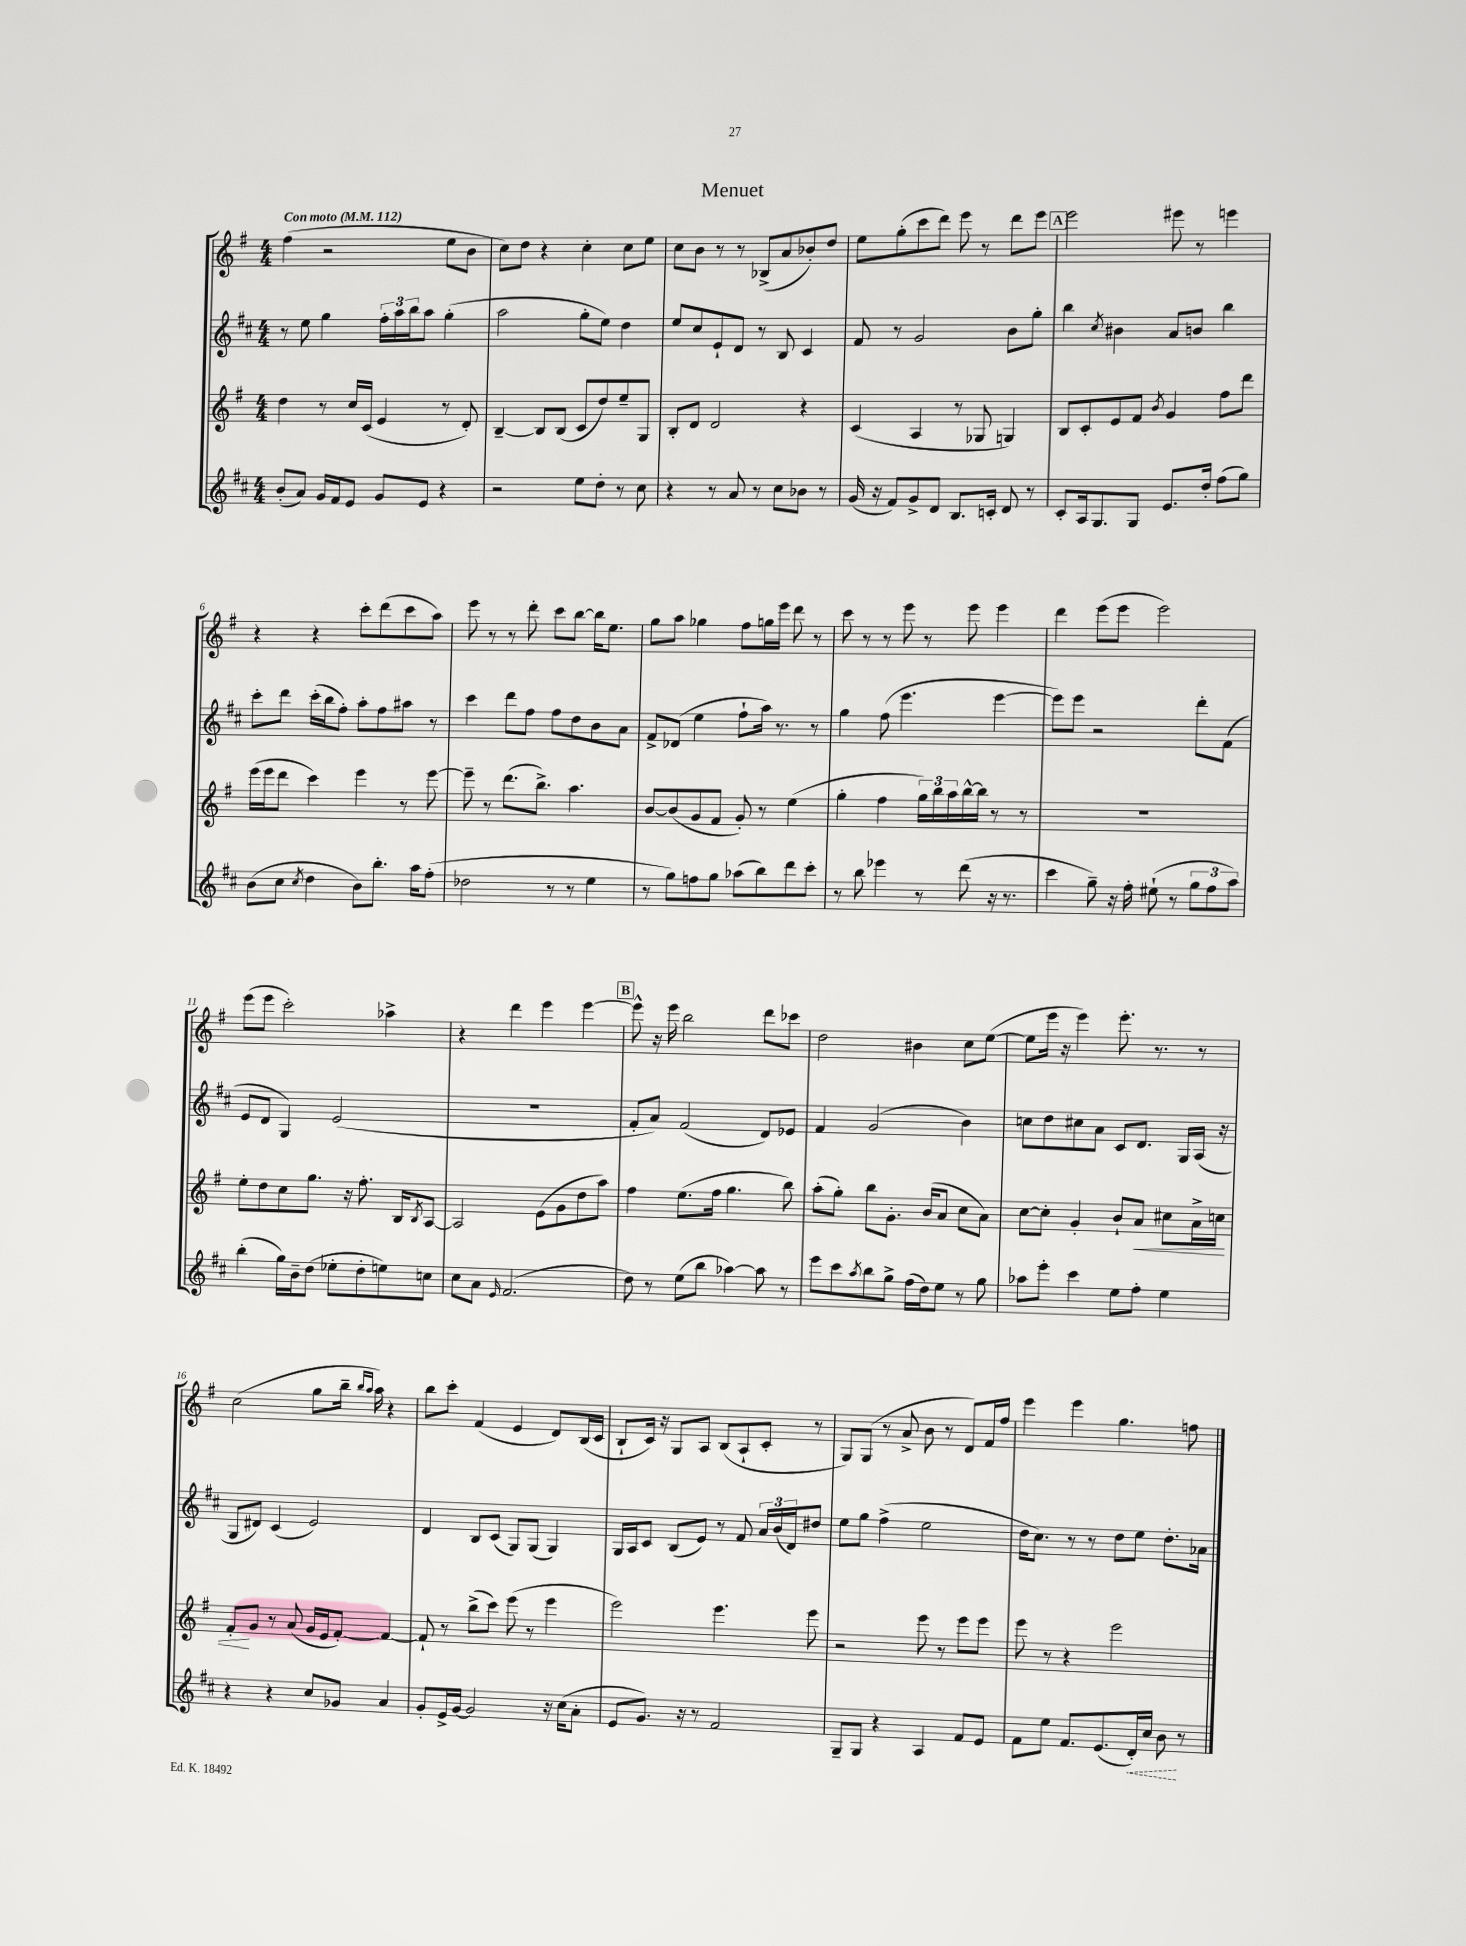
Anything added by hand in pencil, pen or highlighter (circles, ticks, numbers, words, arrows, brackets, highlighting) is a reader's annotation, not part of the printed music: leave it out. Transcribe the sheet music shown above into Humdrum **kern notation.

**kern	**dynam	**kern	**dynam	**kern	**kern
*part4	*part4	*part3	*part3	*part2	*part1
*staff4	*staff4	*staff3	*staff3	*staff2	*staff1
*clefG2	*	*clefG2	*	*clefG2	*clefG2
*k[f#c#]	*	*k[f#]	*	*k[f#c#]	*k[f#]
*M4/4	*	*M4/4	*	*M4/4	*M4/4
*MM112	*	*MM112	*	*MM112	*MM112
=1	=1	=1	=1	=1	=1
!	!	!	!	!	!LO:TX:a:B:t=Con moto
(8b'/L	.	4dd\	.	8r	(4ff#\
8a/J)	.	.	.	8ee\	.
16g/LL	.	8r	.	4gg\	2r
16f#/J	.	.	.	.	.
8e/J	.	16cc/LL	.	.	.
.	.	(16c/JJ	.	.	.
8g/L	.	4e/	.	24ff#'\LL	.
.	.	.	.	24aa\	.
.	.	.	.	24bb\J	.
8e/J	.	.	.	8aa\J	.
4r	.	8r	.	(4gg'\	8ee\L
.	.	8d'/)	.	.	8b\J
=2	=2	=2	=2	=2	=2
2r	.	[4B~/	.	2aa\	8cc\L)
.	.	.	.	.	8dd\J
.	.	8B/L]	.	.	4r
.	.	(8B/J	.	.	.
8ee\L	.	8c/L	.	8gg'\L	4cc'\
8dd'\J	.	8dd/)	.	8ee\J)	.
8r	.	8ee~/	.	4dd\	8cc\L
8cc#\	.	8G/J	.	.	8ee\J
=3	=3	=3	=3	=3	=3
4r	.	8B'/L	.	8ee/L	8cc\L
.	.	8d/J	.	8cc#/	8b\J
8r	.	2d/	.	8e`/	8r
8a/	.	.	.	8d/J	8r
8r	.	.	.	8r	(8B-X^/L
8cc#\L	.	.	.	8B/	8a/
8b-X\J	.	4r	.	4c#/	8b-X'/)
8r	.	.	.	.	8dd/J
=4	=4	=4	=4	=4	=4
(16g/	.	(4c/	.	8f#/	8ee\L
16r	.	.	.	.	.
8f#/L)	.	.	.	8r	(8gg'\
8g^/	.	4A/	.	2g/	8ccc\
8d/J	.	.	.	.	8ddd\J)
8.B/L	.	8r	.	.	8eee\
.	.	8G-X/	.	.	8r
16cn'/Jk	.	.	.	.	.
8d/	.	4Gn/)	.	8b\L	8ddd\L
8r	.	.	.	8gg'\J	8eee\J
!!LO:REH:place=s1:t=A
=5	=5	=5	=5	=5	=5
8c#'/L	.	8B/L	.	4bb\	2eee\
16A/k	.	8c'/	.	.	.
8.G/	.	.	.	.	.
.	.	.	.	8qcc#/	.
.	.	8e/	.	4b#X\	.
8G/J	.	8f#/J	.	.	.
.	.	8qb/	.	.	.
8.e/L	.	4g/	.	8a/L	8eee#X\
.	.	.	.	8bn/J	8r
16dd'/Jk	.	.	.	.	.
(8ff#\L	.	8ff#\L	.	4bb\	4eeen\
8gg\J)	.	8ddd\J	.	.	.
!!LO:LB:g=z
=6	=6	=6	=6	=6	=6
(8b\L	.	(16eee\LL	.	8ccc#'\L	4r
.	.	16eee\J	.	.	.
8cc#\J	.	8ddd\J	.	8ddd\J	.
8qcc#/	.	.	.	.	.
4dd\	.	4ccc\)	.	(16ccc#'\LL	4r
.	.	.	.	16bb\J	.
.	.	.	.	8ff#'\J)	.
8b\L)	.	4eee\	.	8aa'\L	8ccc'\L
8.bb'\J	.	.	.	8ff#\	(8ddd\
.	.	8r	.	8aa#X\J	8ccc\
16aa\KL	.	.	.	.	.
(8ff#'\J	.	[8eee\	.	8r	8aa\J)
=7	=7	=7	=7	=7	=7
2dd-X\	.	8eee~\]	.	4ccc#\	8eee\
.	.	8r	.	.	8r
.	.	(8.ddd\L	.	8ddd\L	8r
.	.	.	.	8ff#\J	8ddd'\
.	.	8.bb^\J)	.	.	.
8r	.	.	.	8ff#\L	8ccc\L
8r	.	4.aa\	.	8dd\	[8bb\J
4ee\	.	.	.	8b\	16bb\KL]
.	.	.	.	.	8.ee\J
.	.	.	.	8a\J	.
=8	=8	=8	=8	=8	=8
8r	.	[8b/L	.	8f#^/L	8gg\L
8gg\L)	.	(8b/]	.	(8d-X/J	8aa\J
8ffn\	.	8g/	.	4ee\	4gg-X\
8gg\J	.	8f#/J	.	.	.
(8aa-X\L	.	8g'/)	.	8ff#`\L	8ff#\L
8bb\)	.	8r	.	16aa\Jk)	16ggn\L
.	.	.	.	8.r	16eee\JJ
8ddd\	.	(4ee\	.	.	8ddd\
8ccc#'\J	.	.	.	8r	8r
=9	=9	=9	=9	=9	=9
8r	.	4gg'\	.	4gg\	8ccc\
8bb\	.	.	.	.	8r
4eee-X\	.	4ff#\	.	(8ff#\	8r
.	.	.	.	4.eee\	8eee\
8r	.	24gg\LL)	.	.	8r
.	.	24bb\	.	.	.
.	.	24aa\	.	.	.
(8ddd\	.	[16bb^^\	.	.	8eee\
.	.	16bb\JJ]	.	.	.
16r	.	8r	.	[4eee\	4eee\
8.r	.	.	.	.	.
.	.	8r	.	.	.
=10	=10	=10	=10	=10	=10
4ccc#\	.	1r	.	8eee\L])	4ddd\
.	.	.	.	8eee\J	.
8gg~\)	.	.	.	2r	(8eee\L
16r	.	.	.	.	8eee\J
16ff#'\	.	.	.	.	.
(8ee#X`\	.	.	.	.	2eee\)
8r	.	.	.	.	.
12gg\L	.	.	.	8ddd'\L	.
12ff#\	.	.	.	.	.
.	.	.	.	(8f#\J	.
12aa\J)	.	.	.	.	.
!!LO:LB:g=z
=11	=11	=11	=11	=11	=11
(4bb'\	.	8ee'\L	.	8e/L	(8eee\L
.	.	8dd\	.	8d/J	8eee\J
16gg\LL)	.	8cc\	.	4G/)	2ccc'\)
16b~\J	.	.	.	.	.
(8dd\J	.	8.gg\J	.	.	.
8ee-X'\L	.	.	.	(2e/	.
.	.	16r	.	.	.
8dd'\	.	8.ff#'\	.	.	.
8een\)	.	.	.	.	4aa-X^\
.	.	16B/KL	.	.	.
.	.	8qB/	.	.	.
8ccn\J	.	[8A/J	.	.	.
=12	=12	=12	=12	=12	=12
8cc#\L	.	2A/]	.	1r	4r
8a\J	.	.	.	.	.
16qqe/	.	.	.	.	.
(2.f#/	.	.	.	.	4ddd\
.	.	(8e\L	.	.	4eee\
.	.	8g\	.	.	.
.	.	8dd\	.	.	[4eee\
.	.	8aa\J)	.	.	.
!!LO:REH:place=s1:t=B
=13	=13	=13	=13	=13	=13
8dd\)	.	4ff#\	.	8f#'/L	8eee^^\]
8r	.	.	.	8a/J)	16r
.	.	.	.	.	16eee\
(8ee\L	.	(8.ee\L	.	(2f#/	2bb\
8bb\J	.	.	.	.	.
.	.	16ff#\Jk	.	.	.
[4aa-X\)	.	4.gg\	.	.	.
8aa-\]	.	.	.	8d/L)	8ddd\L
8r	.	8bb\)	.	8e-X/J	8ccc-X\J
=14	=14	=14	=14	=14	=14
8eee\L	.	(8aa'\L	.	4f#/	2dd\
8ccc#\	.	8gg'\J)	.	.	.
8qaa/	.	.	.	.	.
8bb\	.	8bb\L	.	(2g/	.
8gg^\J	.	8.g'\J	.	.	.
(16ff#\LL	.	.	.	.	4b#X\
16dd\J)	.	(16b/KL	.	.	.
8ee\J	.	8a/J	.	.	.
8r	.	8cc\L	.	4b\)	8cc\L
8gg\	.	8a\J)	.	.	([8ee\J
=15	=15	=15	=15	=15	=15
8aa-X\L	.	[8cc\L	.	8ccn\L	8ee\L]
8eee'\J	.	8cc'\J]	.	8dd\	16eee\Jk
.	.	.	.	.	16r
4ccc#\	.	4g'/	.	8cc#X\	4eee\)
.	.	.	.	8a\J	.
8ee\L	.	8b`/L	.	8c#/L	8.eee'\
!	!	!	!LO:HP:b	!	!
8ff#'\J	.	8a/J	<	8.d/J	.
.	.	.	.	.	8.r
4ee\	.	8cc#X\L	.	.	.
.	.	.	.	16G/LL	.
.	.	16a^\L	.	(16A/JJ	8r
.	.	16ccn\JJ	.	16r	.
!!LO:LB:g=z
=16	=16	=16	=16	=16	=16
4r	.	8f#'/L	.	8G/L	(2cc\
.	.	8g/J	[	8d#X/J)	.
4r	.	8r	.	(4c#/	.
.	.	(8a/	.	.	.
8cc#/L	.	16g/LL	.	2e/)	8gg\L
.	.	16e/J	.	.	.
8g-X/J	.	[8f#'/J)	.	.	16bb~\Jk
.	.	.	.	.	16qqbb/LL
.	.	.	.	.	16qqaa/JJ
.	.	.	.	.	16aa\)
4a/	.	4f#/_	.	.	4r
=17	=17	=17	=17	=17	=17
8g'/L	.	8f#`/]	.	4d/	8bb\L
16e^/L	.	8r	.	.	8ccc'\J
[16g/JJ	.	.	.	.	.
2g/]	.	(8bb^\L	.	8B/L	(4f#/
.	.	8ccc\J)	.	(8c#/J	.
.	.	(8eee\	.	8G/L)	4e/
.	.	8r	.	(8G/J	.
16r	.	4eee\	.	4G/)	8d/L)
(16cc#\KL	.	.	.	.	.
8a'\J	.	.	.	.	(16B/L
.	.	.	.	.	16c/JJ
=18	=18	=18	=18	=18	=18
8e/L	.	2eee\)	.	16G/LL	8B`/L
.	.	.	.	16A/J	.
8.g/J)	.	.	.	8c#/J	16c/Jk)
.	.	.	.	.	16r
.	.	.	.	(8B/L	8G/L
16r	.	.	.	.	.
8r	.	.	.	8e/J)	8A/J
2f#/	.	4.eee\	.	8r	(8B/L
.	.	.	.	8f#/	8A`/
.	.	.	.	24a/LL	8c'/J
.	.	.	.	(24b/	.
.	.	.	.	24d/J)	.
.	.	8eee\	.	8dd#X/J	8r
=19	=19	=19	=19	=19	=19
8G~/L	.	2r	.	8ee\L	8G/L)
8G/J	.	.	.	8gg\J	(8G/J
4r	.	.	.	(4ff#^\	8r
.	.	.	.	.	8a^/
4A/	.	8eee\	.	2ee\	8b\
.	.	8r	.	.	8r
8f#/L	.	8eee\L	.	.	8d/L)
8e/J	.	8eee\J	.	.	16f#/L
.	.	.	.	.	16ff#/JJ
=20	=20	=20	=20	=20	=20
8f#\L	.	8eee\	.	16dd\KL	4eee\
.	.	.	.	8.cc#\J)	.
8ee\J	.	8r	.	.	.
8.f#/L	.	4r	.	8r	4eee\
.	.	.	.	8r	.
(8.e/	.	.	.	.	.
.	.	2eee\	.	8dd\L	4.gg\
!	!LO:HP:b	!	!	!	!
16d'/L)	<	.	.	8ee\J	.
16cc#/JJ	.	.	.	.	.
8b\	.	.	.	8.dd'\L	.
8r	[	.	.	.	8ffn\
.	.	.	.	16a-X\Jk	.
==	==	==	==	==	==
*-	*-	*-	*-	*-	*-
